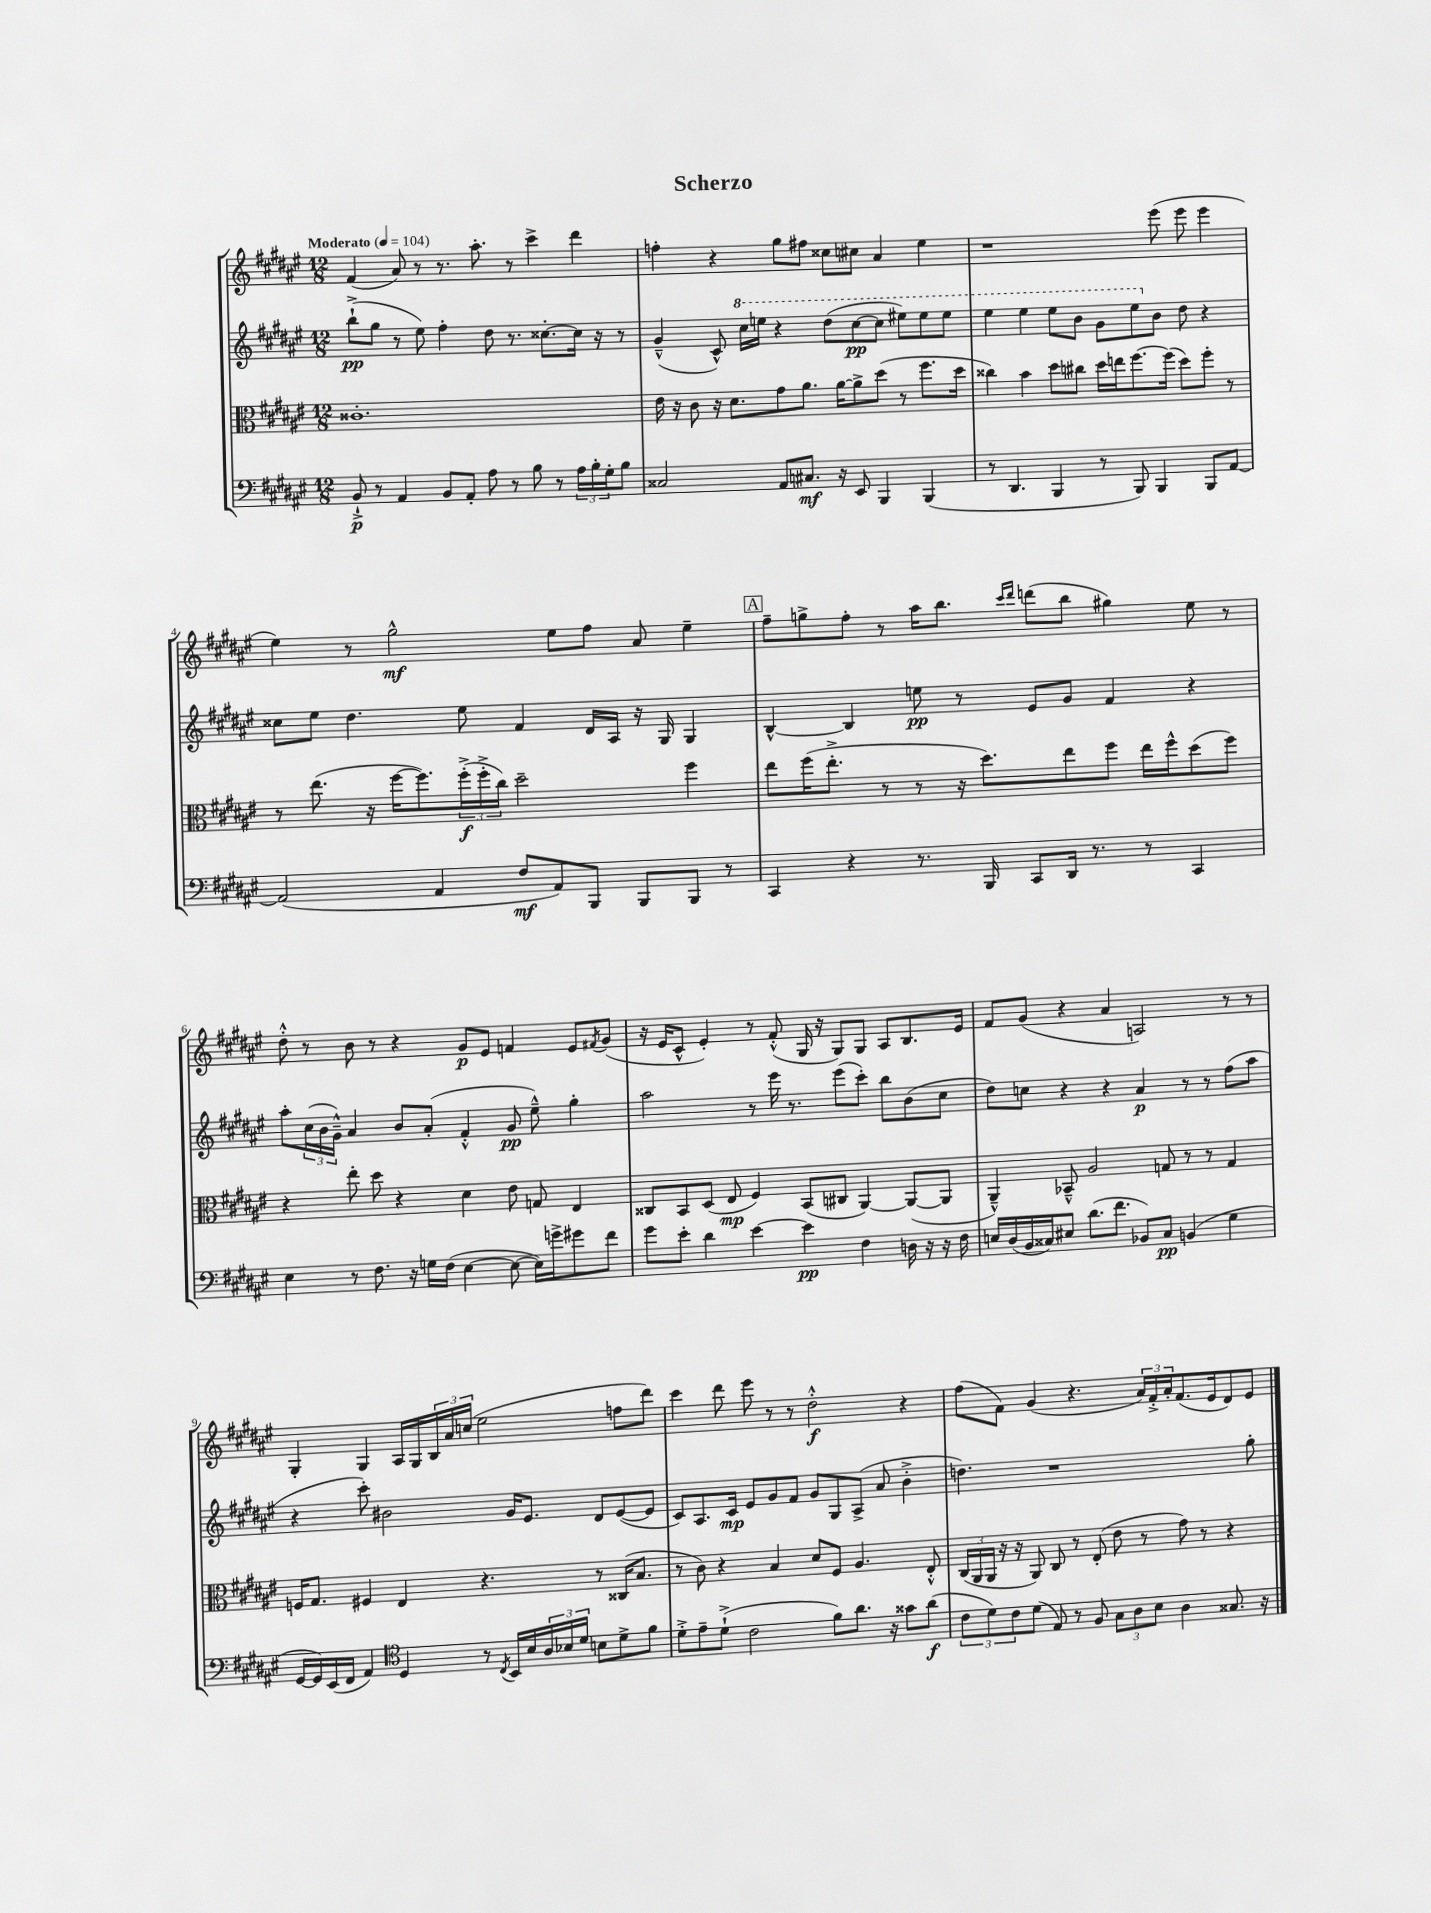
\header { title = "Scherzo" }
<<
\new StaffGroup <<
\new Staff = "s0" {
    \clef treble \key fis \major \numericTimeSignature \time 12/8 \tempo "Moderato" 4 = 104
    fis'4( ais'8) r8 r8. ais''8.-. r8 cis'''4-> dis'''4 |
    f''4-. r4 gis''8 fis''8 cisis''8 cis''8 ais'4 eis''4 |
    r1 eis'''8( eis'''8 eis'''4 |
    eis''4) r8 gis''2-^\mf eis''8 fis''8 ais'8 eis''4-- |
    \mark \markup { \box "A" } fis''8-- g''8-> fis''8-. r8 ais''16 b''8. \grace { cis'''16 dis'''16 } d'''8( b''8 gis''4) eis''8 r8 |
    dis''8-.-^ r8 b'8 r8 r4 gis'8\p eis'8 f'4 eis'8 \acciaccatura { fis'8 } gis'8( |
    r16 eis'16 cis'8-^ eis'4-.) r8 fis'8-.-^( gis16 r16 gis8) gis8 ais8 b8. eis'16 |
    fis'8 gis'8( r4 ais'4 a2) r8 r8 |
    gis4-. gis4 ais16 gis16 \tuplet 3/2 { b16 ais'16 c''16( } eis''2 f''8 dis'''8) |
    cis'''4 dis'''8 eis'''8 r8 r8 dis''2-.-^\f r4 |
    fis''8( fis'8) gis'4( r4. \tuplet 3/2 { ais'16) fis'16-.-> ais'16-. } fis'8.( eis'16 dis'8) eis'8 \bar "|." |
}
\new Staff = "s1" {
    \clef treble \key fis \major \numericTimeSignature \time 12/8
    b''8-!->\pp( gis''8 r8 eis''8) fis''4-. dis''8 r8. cisis''8.~-. cisis''16 r16 r8 |
    gis'4---^( cis'8-^) \ottava #1 cis'''16 e'''16 r4 dis'''8( cis'''8~\pp cis'''8 eis'''8) eis'''8 eis'''8 |
    eis'''4 eis'''4 eis'''8 b''8 gis''8 eis'''8 \ottava #0 b'8 dis''8 r4 |
    cisis''8 eis''8 dis''4. eis''8 fis'4 dis'16 ais16 r16 gis16 gis4 |
    \mark \markup { \box "A" } b4~-^ b4 e''8\pp r8 eis'8 gis'8 fis'4 r4 |
    ais''8-. \tuplet 3/2 { cis''16( b'16 gis'16---^) } ais'4 b'8 ais'8-.( fis'4-.-^ gis'8\pp eis''8---^) gis''4-. |
    ais''2 r8 eis'''16 r8. eis'''8( cis'''8-.) b''8 b'8( cis''8 |
    dis''8) c''8 r4 r4 ais'4\p r8 r8 fis''8( ais''8 |
    r4 cis'''8-.) bis'2 gis'16 eis'8. dis'8 eis'8~( eis'8 |
    cis'8) ais8. cis'16\mp eis'8 gis'8 fis'8 gis'8 gis8 ais8->( ais'8 b'4-.-> |
    d''4.) r1 gis''8-. \bar "|." |
}
\new Staff = "s2" {
    \clef alto \key fis \major \numericTimeSignature \time 12/8
    cisis'1.-. |
    eis'16 r16 cis'8 r16 dis'8. gis'8 ais'8. ais'16~ ais'8-> dis''8( r8 fis''8. dis''16 |
    cisis''4) b'4 dis''8 cis''8 dis''16 e''16 fis''8.~ fis''16( dis''8) fis''8-. r8 |
    r8 eis''8.( r16 fis''16~ fis''8.) \tuplet 3/2 { fis''16-.->\f( fis''16-.-> cis''16) } dis''2-- fis''4 |
    \mark \markup { \box "A" } eis''8 fis''16( eis''8.-.-> r8 r8 r16 dis''8.) eis''8 fis''8 eis''16 fis''16-^ dis''8( fis''8) |
    r4 eis''8-. dis''8 r4 dis'4 eis'8 g8 eis4 |
    cisis8 b,8 dis8( eis8\mp fis4) b,8( cis8 ais,4~) ais,8~( ais,8 |
    ais,4---^) bes,8---^ ais2 g8 r8 r8 g4 |
    f16 gis8. fis4 eis4 r4. r8 cisis16( b8. |
    r8 cis'8) r4 b4 dis'8 fis8 ais4. eis8-.-^ |
    \tuplet 3/2 { cis16( ais,16 ais,16 } r16 r16 ais,8) cis8 r8 eis8-.( eis'8 r8 gis'8) r8 r4 \bar "|." |
}
\new Staff = "s3" {
    \clef bass \key fis \major \numericTimeSignature \time 12/8
    b,8-!->\p r8 ais,4 b,8 ais,8-. ais8 r8 b8 r8 \tuplet 3/2 { ais16 b16-. gis16-. } b8 |
    cisis2 ais,8 cis8.\mf r16 eis,8 b,,4 b,,4( |
    r8 dis,4. b,,4 r8 b,,8) b,,4 b,,8 ais,8~ |
    ais,2( ais,4 fis8\mf ais,8) b,,8 b,,8 b,,8 r8 |
    \mark \markup { \box "A" } cis,4 r4 r8. b,,16 cis,8 dis,16 r8. r8 cis,4 |
    eis4 r8 fis8. r16 g16 fis16( eis4~ eis8~ eis16) g'16-> gis'8 fis'8 |
    gis'8 eis'8-. dis'4 eis'4~ eis'4\pp fis4 d16 r16 r16 fis16 |
    e16 dis16( b,16 cisis16) eis8 dis'8.( fis'8. bes,8) cisis8\pp b,4( gis4 |
    gis,16~ gis,16) eis,16( fis,16 ais,4) \clef tenor dis4 r8 \acciaccatura { cis8 } b,16 b16 \tuplet 3/2 { ais16 bes16 dis'16 } b8 dis'8-> fis'8 |
    dis'8-.-> eis'8-- dis'8-!->( cis'2 fis'8) ais'8. r16 gisis'8 ais'8\f( |
    \tuplet 3/2 { cis'8 dis'8) cis'8 } dis'8( eis8) r8 fis8 \tuplet 3/2 { gis8 ais8 b8 } ais4 gisis8. r16 \bar "|." |
}
>>
>>
